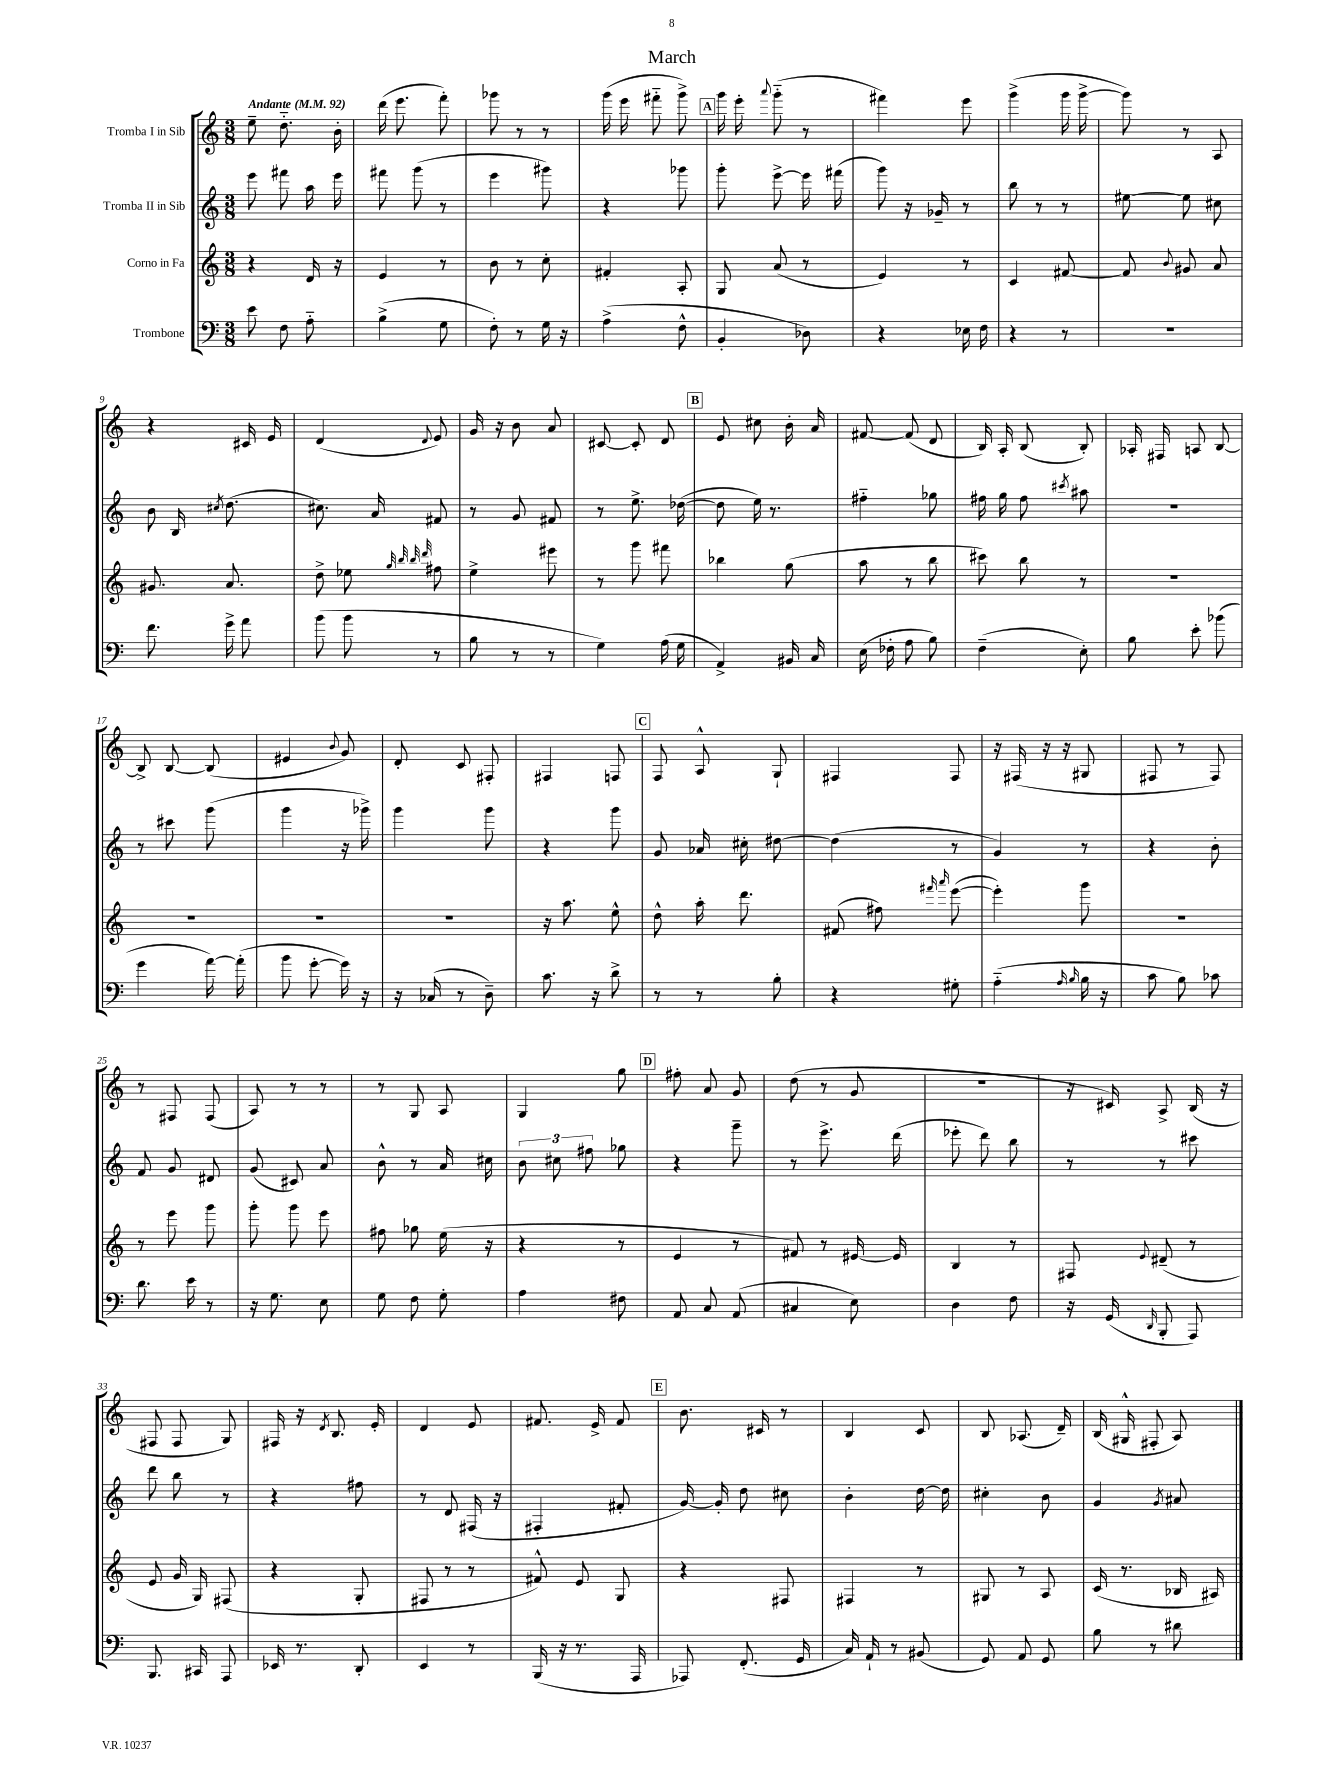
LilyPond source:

\header { title = "March" }
<<
\new StaffGroup <<
\new Staff = "s0" \with { instrumentName = "Tromba I in Sib" } {
    \clef treble \key c \major \numericTimeSignature \time 3/8 \tempo "Andante" 4 = 92
    \autoBeamOff e''8-- d''8.-_ b'16-. |
    d'''16( e'''8. f'''8-.) |
    ges'''8 r8 r8 |
    g'''16( e'''16 fis'''8-_ g'''8->) |
    \mark \markup { \box "A" } g'''16 e'''16-. \appoggiatura { a'''8 } g'''8-_( r8 |
    fis'''4) e'''8 |
    g'''4->( g'''16 g'''16~-> |
    g'''8) r8 a8 |
    r4 cis'16 e'16 |
    d'4( \appoggiatura { d'8 } e'8) |
    g'16 r16 b'8 a'8 |
    cis'8~ cis'8-. d'8 |
    \mark \markup { \box "B" } e'8 cis''8 b'16-. a'16 |
    fis'8~ fis'8( d'8 |
    b16) a16-. b8( b8-.) |
    aes16-. fis16 a8 b8~ |
    b8-> b8~ b8( |
    eis'4 \appoggiatura { b'8 } g'8) |
    d'8-. c'8 fis8-. |
    fis4 f8 |
    \mark \markup { \box "C" } f8 a8-^ g8-! |
    fis4 fis8 |
    r16 fis16( r16 r16 gis8 |
    fis8 r8 fis8) |
    r8 fis8 fis8( |
    a8) r8 r8 |
    r8 g8 a8 |
    g4 g''8 |
    \mark \markup { \box "D" } fis''8-. a'8 g'8 |
    d''8( r8 g'8 |
    R4. |
    r16 cis'16) a8-> b16( r16 |
    fis8 fis8 g8) |
    fis16 r16 \acciaccatura { d'8 } b8. e'16-. |
    d'4 e'8 |
    fis'8. e'16-> fis'8 |
    \mark \markup { \box "E" } b'8. cis'16 r8 |
    b4 c'8 |
    b8 aes8.( d'16--) |
    b16( gis16-^ fis8-. a8) \bar "|." |
}
\new Staff = "s1" \with { instrumentName = "Tromba II in Sib" } {
    \clef treble \key c \major \numericTimeSignature \time 3/8
    \autoBeamOff e'''8 fis'''8 a''16 e'''16 |
    fis'''8 g'''8( r8 |
    e'''4 gis'''8) |
    r4 ges'''8 |
    \mark \markup { \box "A" } g'''8-. e'''8~-> e'''16 fis'''16( |
    g'''8) r16 ges'16-- r8 |
    b''8 r8 r8 |
    eis''8~ eis''8 cis''8 |
    b'8 b16 \acciaccatura { cis''8 } d''8.( |
    cis''8.) a'16 fis'8 |
    r8 g'8 fis'8 |
    r8 e''8.-> des''16~( |
    \mark \markup { \box "B" } des''8 e''16) r8. |
    fis''4-_ ges''8 |
    fis''16 g''16 fis''8 \acciaccatura { cis'''8 } ais''8 |
    R4. |
    r8 cis'''8 g'''8( |
    g'''4 r16 ges'''16->) |
    g'''4 g'''8 |
    r4 g'''8 |
    \mark \markup { \box "C" } g'8 aes'16 cis''16-. dis''8~ |
    dis''4( r8 |
    g'4) r8 |
    r4 b'8-. |
    f'8 g'8 dis'8 |
    g'8( cis'8) a'8 |
    b'8-^ r8 a'16 cis''16 |
    \tuplet 3/2 { b'8 cis''8 fis''8 } ges''8 |
    \mark \markup { \box "D" } r4 g'''8-- |
    r8 e'''8.-> d'''16( |
    ees'''8-. d'''8) b''8 |
    r8 r8 cis'''8 |
    d'''8 b''8 r8 |
    r4 fis''8 |
    r8 d'8 fis16( r16 |
    fis4-. fis'8-. |
    \mark \markup { \box "E" } g'16~) g'16-. d''8 cis''8 |
    b'4-. d''16~ d''16 |
    cis''4-. b'8 |
    g'4 \acciaccatura { g'8 } ais'8 \bar "|." |
}
\new Staff = "s2" \with { instrumentName = "Corno in Fa" } {
    \clef treble \key c \major \numericTimeSignature \time 3/8
    \autoBeamOff r4 d'16 r16 |
    e'4 r8 |
    b'8 r8 c''8-. |
    fis'4-. a8-. |
    \mark \markup { \box "A" } g8 a'8( r8 |
    e'4) r8 |
    c'4 fis'8~ |
    fis'8 \appoggiatura { b'8 } gis'8 a'8 |
    gis'8. a'8. |
    d''8-> ees''8 \grace { g''32 b''32 b''32 d'''32 } fis''8 |
    e''4-> eis'''8 |
    r8 g'''8 fis'''8 |
    \mark \markup { \box "B" } bes''4 g''8( |
    a''8 r8 b''8 |
    cis'''8) b''8 r8 |
    R4. |
    R4. |
    R4. |
    R4. |
    r16 a''8. e''8-^ |
    \mark \markup { \box "C" } d''8-^ a''16-. d'''8. |
    fis'8( fis''8) \grace { fis'''16 a'''16 } e'''8~( |
    e'''4-.) g'''8 |
    R4. |
    r8 e'''8 g'''8 |
    g'''8-. g'''8 e'''8 |
    fis''8 ges''8 e''16( r16 |
    r4 r8 |
    \mark \markup { \box "D" } e'4 r8 |
    fis'8) r8 eis'16~ eis'16 |
    b4 r8 |
    fis8 \appoggiatura { e'8 } dis'8--( r8 |
    e'8 g'16 g16) fis8( |
    r4 g8-. |
    fis8 r8 r8 |
    fis'8-^) e'8 g8 |
    \mark \markup { \box "E" } r4 fis8 |
    fis4 r8 |
    gis8 r8 a8 |
    c'16( r8. bes16 ais16) \bar "|." |
}
\new Staff = "s3" \with { instrumentName = "Trombone" } {
    \clef bass \key c \major \numericTimeSignature \time 3/8
    \autoBeamOff e'8 f8 a8-_ |
    b4->( g8 |
    f8-.) r8 g16 r16 |
    a4->( f8-^ |
    \mark \markup { \box "A" } b,4-. des8) |
    r4 ees16 f16 |
    r4 r8 |
    R4. |
    f'8. g'16-> a'8 |
    b'8( b'8 r8 |
    b8 r8 r8 |
    g4) a16( g16 |
    \mark \markup { \box "B" } a,4->) bis,16 c16 |
    e16( fes16-. a8 b8) |
    f4--( e8-.) |
    b8 e'8-. bes'8( |
    g'4 a'16~) a'16-.( |
    b'8 g'8~-. g'16) r16 |
    r16 ces16( r8 d8--) |
    c'8. r16 d'8-> |
    \mark \markup { \box "C" } r8 r8 b8-. |
    r4 gis8-. |
    a4-_( \grace { a16 b16 } b16 r16 |
    c'8 b8) ces'8 |
    d'8. e'16 r8 |
    r16 g8. e8 |
    g8 f8 g8-. |
    a4 fis8 |
    \mark \markup { \box "D" } a,8 c8 a,8( |
    cis4 e8) |
    d4 f8 |
    r16 g,16( \grace { d,16 } b,,8-. a,,8) |
    b,,8. cis,16 a,,8 |
    ees,16 r8. d,8-. |
    e,4 r8 |
    b,,16( r16 r8. a,,16 |
    \mark \markup { \box "E" } aes,,8) f,8.-.( g,16 |
    c16) a,16-! r8 bis,8( |
    g,8) a,8 g,8 |
    b8 r8 dis'8 \bar "|." |
}
>>
>>
